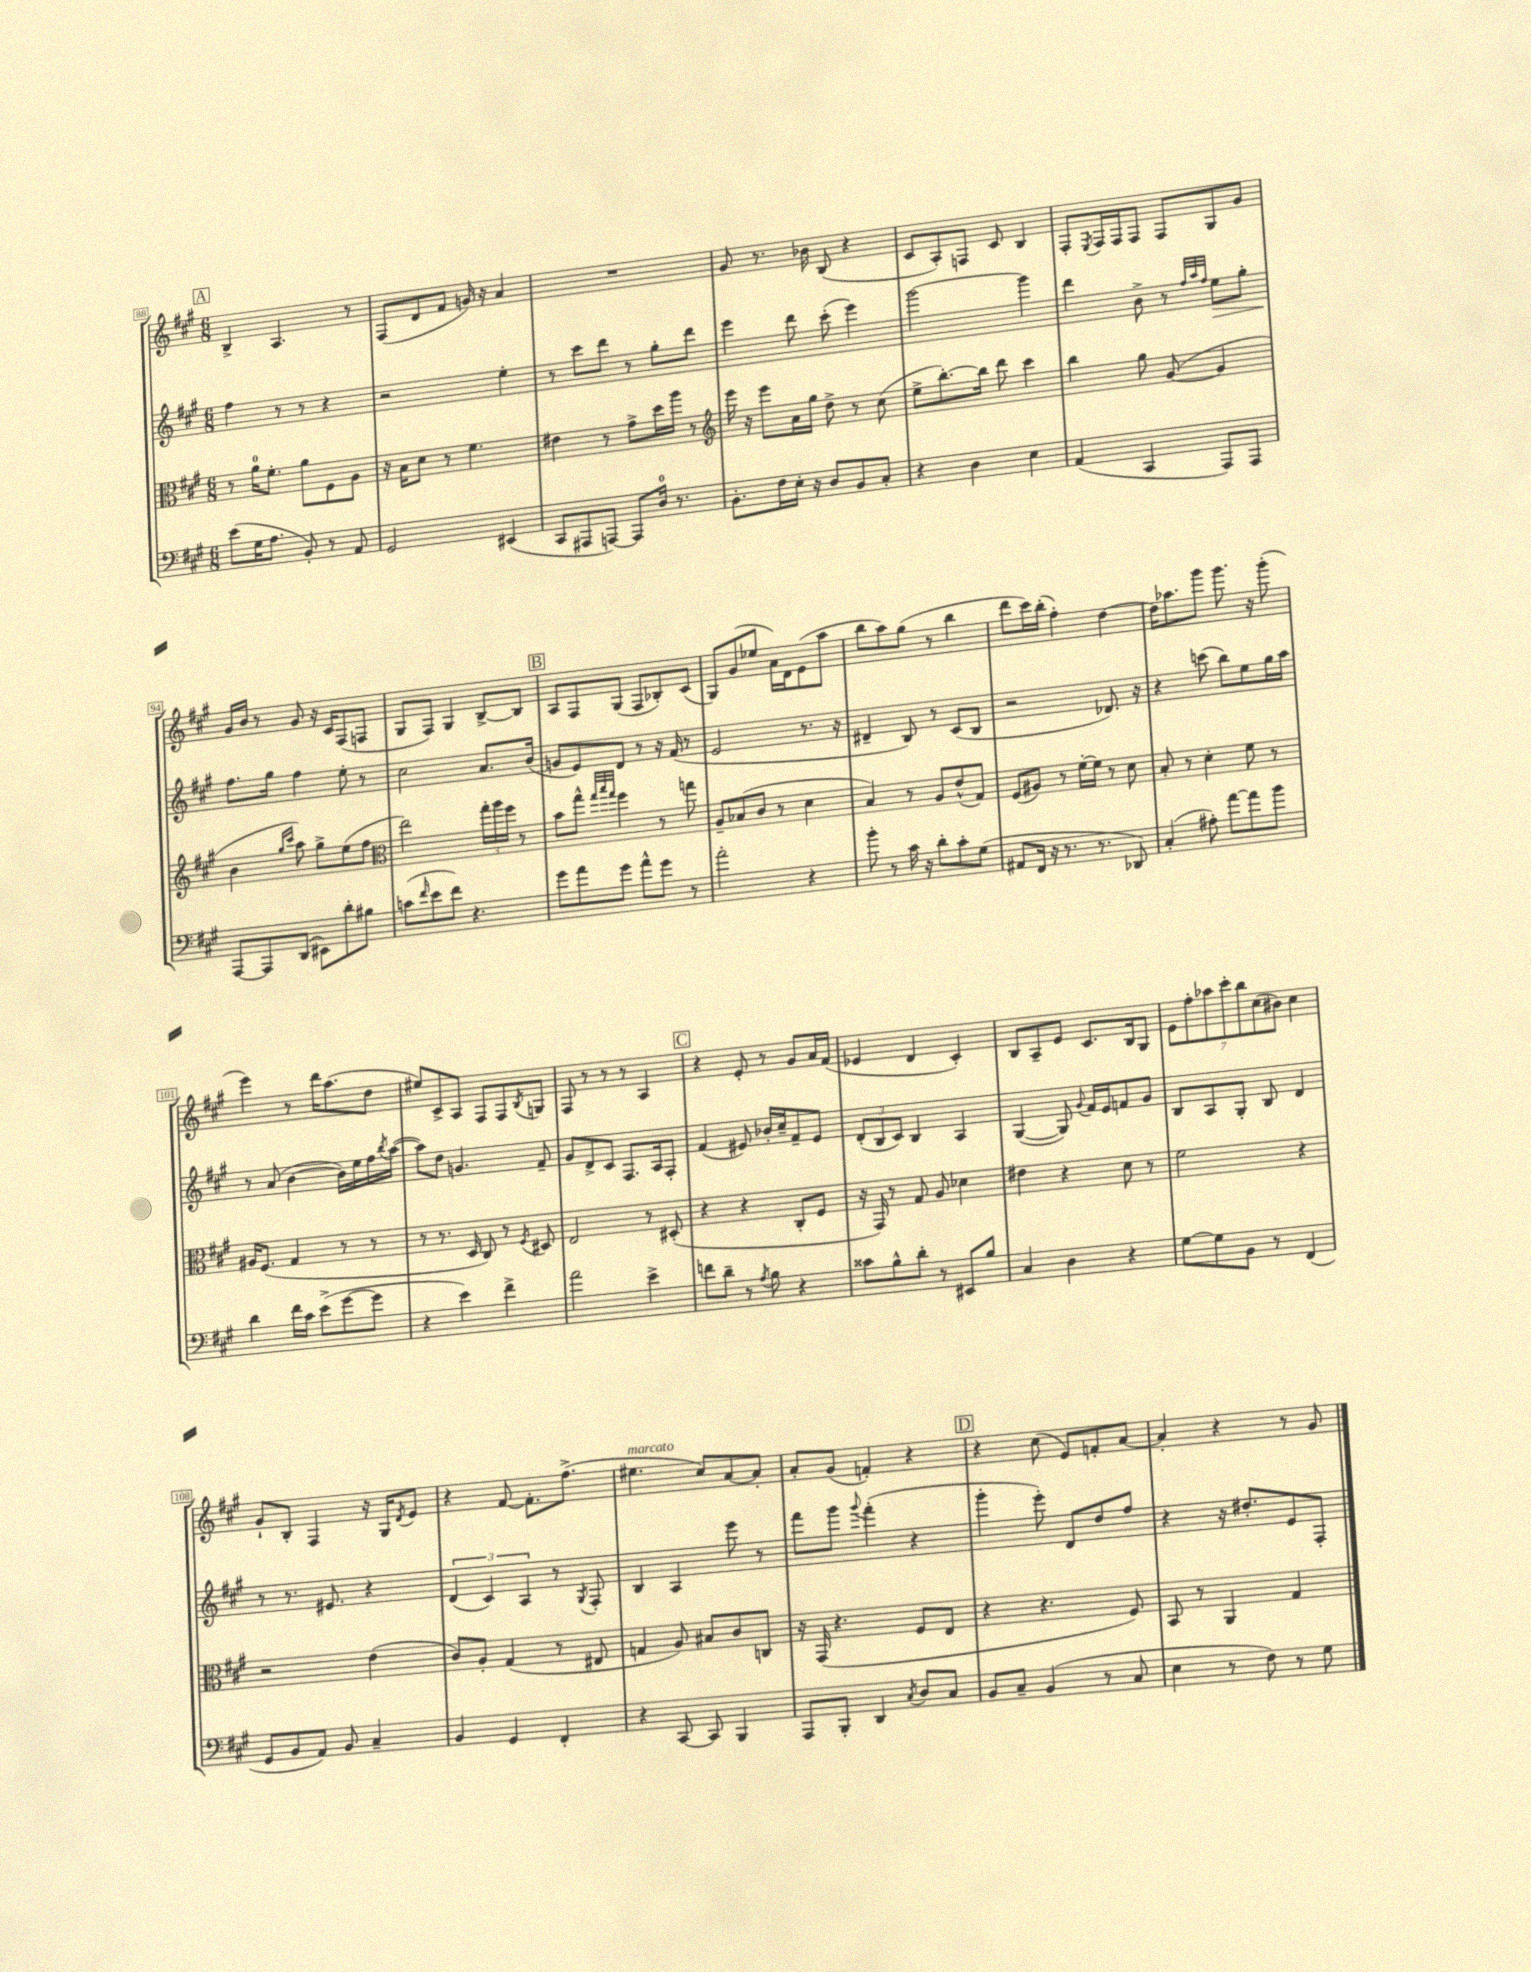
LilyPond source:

<<
\new StaffGroup <<
\new Staff = "s0" {
    \clef treble \key a \major \numericTimeSignature \time 6/8
    \mark \markup { \box "A" } b4-> a4. r8 |
    fis8( d'8 fis'8 g'16) r16 a'4 |
    R2. |
    gis'8 r8. bes'16 b8( r4 |
    cis'8 a8-.) f8 cis'8 b4 |
    fis8-. \acciaccatura { e8 } fis16 fis16 fis8 fis8 gis8 gis'8 |
    gis'16 b'16 r8 gis'8 r16 cis'16 fis8( f8 |
    gis8 fis8) gis4 b8~-> b8 |
    \mark \markup { \box "B" } a8 fis8 gis8( fis8 bes8-.) cis'8( |
    gis8) gis'8( ees''8 a'16) d'16 e'8( a''8 |
    b''8 a''8) gis''8( r8 b''4 |
    d'''8 cis'''16) b''16-.( fis''4-.) d''4~ |
    d''16 aes''8. gis'''8 gis'''8. r16 gis'''8-.( |
    e'''4) r8 d'''16 a''8.( d''8 |
    eis''8) cis'8-> a8 fis8 fis8 \acciaccatura { b8 } g8 |
    fis8 r8 r8 r8 a4 |
    \mark \markup { \box "C" } r4 e'8-. r8 gis'8 a'16 fis'16( |
    ees'4 d'4 cis'4-.) |
    b8 a8-- e'8 cis'8. b16 gis8 |
    \tuplet 7/4 { e'8 fis''8-. aes''8 cis'''8-. b''8 cis''8( bis'8) } cis''4 |
    gis'8-! b8-. fis4 r16 gis16 \acciaccatura { d'8 } e'8 |
    r4 fis'8~ fis'8.-. fis''8.->( |
    eis''4.^\markup { \italic "marcato" } cis''8) a'8~ a'8-. |
    a'8-. gis'8( f'4-.) r4 |
    \mark \markup { \box "D" } r4 cis''8( e'8) f'8-. a'8~ |
    a'4-. r4 r8 gis'8 \bar "|." |
}
\new Staff = "s1" {
    \clef treble \key a \major \numericTimeSignature \time 6/8
    \mark \markup { \box "A" } fis''4 r8 r8 r4 |
    r2 e''4-. |
    r8 cis'''8 d'''8 r8 gis''8-. d'''8 |
    e'''4 d'''8 cis'''8-.( e'''4) |
    gis'''2~ gis'''4 |
    d'''4 b'8-> r8 \grace { fis''32 a''32 fis''32 } e''8\> gis''8-. |
    fis''8.\! gis''16 fis''4 e''8-. r8 |
    cis''2 a'8. b'16( |
    \mark \markup { \box "B" } g'8 e'8) d'8 r8 r16 fis'16( r8 |
    e'2 r8. r16 |
    dis'4-- b8) r8 cis'8( b8 |
    r2 des'8.) r16 |
    r4 c'''8( b''8) e''8 gis''16 a''16 |
    r8 a'8( b'4~ b'16) e''16 fis''16 \acciaccatura { b''8 } a''16~( |
    a''8) d''8 g'4. fis'8-- |
    gis'8 d'8-> cis'8 fis8. a16 fis8-. |
    \mark \markup { \box "C" } fis'4( eis'8) bes'16-. cis''16-- fis'8-- eis'8 |
    \tuplet 3/2 { d'8-.( b8 cis'8) } b4 a4 |
    gis4~( gis8) \appoggiatura { gis'8 } fis'16 e'16 f'8 gis'8 |
    b8 a8 gis8-. b8 d'4 |
    r8 r8. eis'8. r4 |
    \tuplet 3/2 { d'4( cis'4) a4 } r8 \acciaccatura { gis8 } fis8-. |
    b4 a4 e'''8 r8 |
    fis'''8 gis'''8 \appoggiatura { gis'''8 } fis'''4-.( r4 |
    \mark \markup { \box "D" } gis'''4-. e'''8-.) d'8 d''8 fis''8 |
    r4 r16 dis''8.-. e'8 fis8-. \bar "|." |
}
\new Staff = "s2" {
    \clef alto \key a \major \numericTimeSignature \time 6/8
    \mark \markup { \box "A" } r8 a'16-0 fis'8.-. a'8 fis8 a8 |
    r16 b16 d'8 r8 fis'4. |
    eis'4 r8 gis'8-> d''16 a''16 r8 |
    \clef treble e'''16 r16 e'''8 a'16 gis''16 d''8-> r8 cis''8( |
    e''8-> b''8.~-.) b''16 d'''8 cis'''4 |
    b''4 gis''8 gis'8~( gis'4 |
    b'4 \grace { gis''16 cis'''16 } a''8) gis''8-> e''8( fis''8 |
    \clef alto e''2) \tuplet 3/2 { gis''16-. a''16 fis''16 } r8 |
    \mark \markup { \box "B" } b'8 gis''8-^ \grace { gis''32 b''32 gis''32 } fis''4 r8 g''8 |
    a8-- bes8( cis'8 r8 d'4 |
    b4) r8 a8 e'8-^( gis8) |
    fis8( ais8) r8 fis'16~-. fis'16 r8 d'8 |
    b8-. r8 d'4-. fis'8 r8 |
    ais16 fis8.( gis4 r8 r8 |
    r8 r8. d16 cis8) r8 \acciaccatura { fis8 } dis8 |
    e2 r8 dis8-.( |
    \mark \markup { \box "C" } r4 r4 cis8-. fis8 |
    r16 gis,16) r8 gis8 a8 des'4 |
    eis'4 r4 d'8 r8 |
    fis'2 r4 |
    r2 e'4( |
    cis'8) a8-. gis4( r8 eis8 |
    g4 a8) bis8 cis'8 c8 |
    r16 gis,16( r4. fis8 e8 |
    \mark \markup { \box "D" } r4 r4. fis8) |
    b,8 r8 a,4 gis4 \bar "|." |
}
\new Staff = "s3" {
    \clef bass \key a \major \numericTimeSignature \time 6/8
    \mark \markup { \box "A" } e'8( gis16 a8. b,8-.) r8 a,8 |
    gis,2 eis,4( |
    cis,8 ais,,8 a,,8~) a,,8 d16-0 r8. |
    b,8.-. fis16 e16-. r16 d8 b,8 cis8-. |
    r4 d4 e4 |
    a,4( cis,4 a,,8) a,,8 |
    a,,8~ a,,8 d,8( eis,8) d'8-. bis8 |
    c'8( \grace { fis'16 } e'8 fis'8) r4. |
    \mark \markup { \box "B" } gis'8 a'8 gis'8 a'8-^ gis'8 r8 |
    a'2-. r4 |
    b'8-. r8 cis'16 r16 d'8-. cis'8-. gis8( |
    ais,8 fis,16 r16 r8. r8. des,8) |
    cis4-.( ais8-.) a'8~ a'8 b'8 |
    d'4 fis'16 cis'16 e'8->( gis'8~ gis'8 |
    r4 e'4) fis'4-> |
    a'2 e'4-> |
    \mark \markup { \box "C" } f'8 d'8-- r8 \acciaccatura { a8 } b8 r4 |
    cisis'8 b8-^ d'8-. r8 eis,8 b8 |
    cis4 d4 r4 |
    gis8~ gis8 b,8 r8 fis,4( |
    gis,8 b,8 a,8) b,8 cis4-- |
    b,4 gis,4 fis,4-. |
    r4 cis,8~ cis,8 b,,4 |
    a,,8 b,,8-. d,4 \acciaccatura { cis8 } d8 cis8 |
    \mark \markup { \box "D" } b,8 cis8-- b,4( r8 cis8 |
    e4 r8 fis8) r8 gis8 \bar "|." |
}
>>
>>
\layout { \context { \Score currentBarNumber = #88 \override BarNumber.stencil = #(make-stencil-boxer 0.1 0.3 ly:text-interface::print) } }
